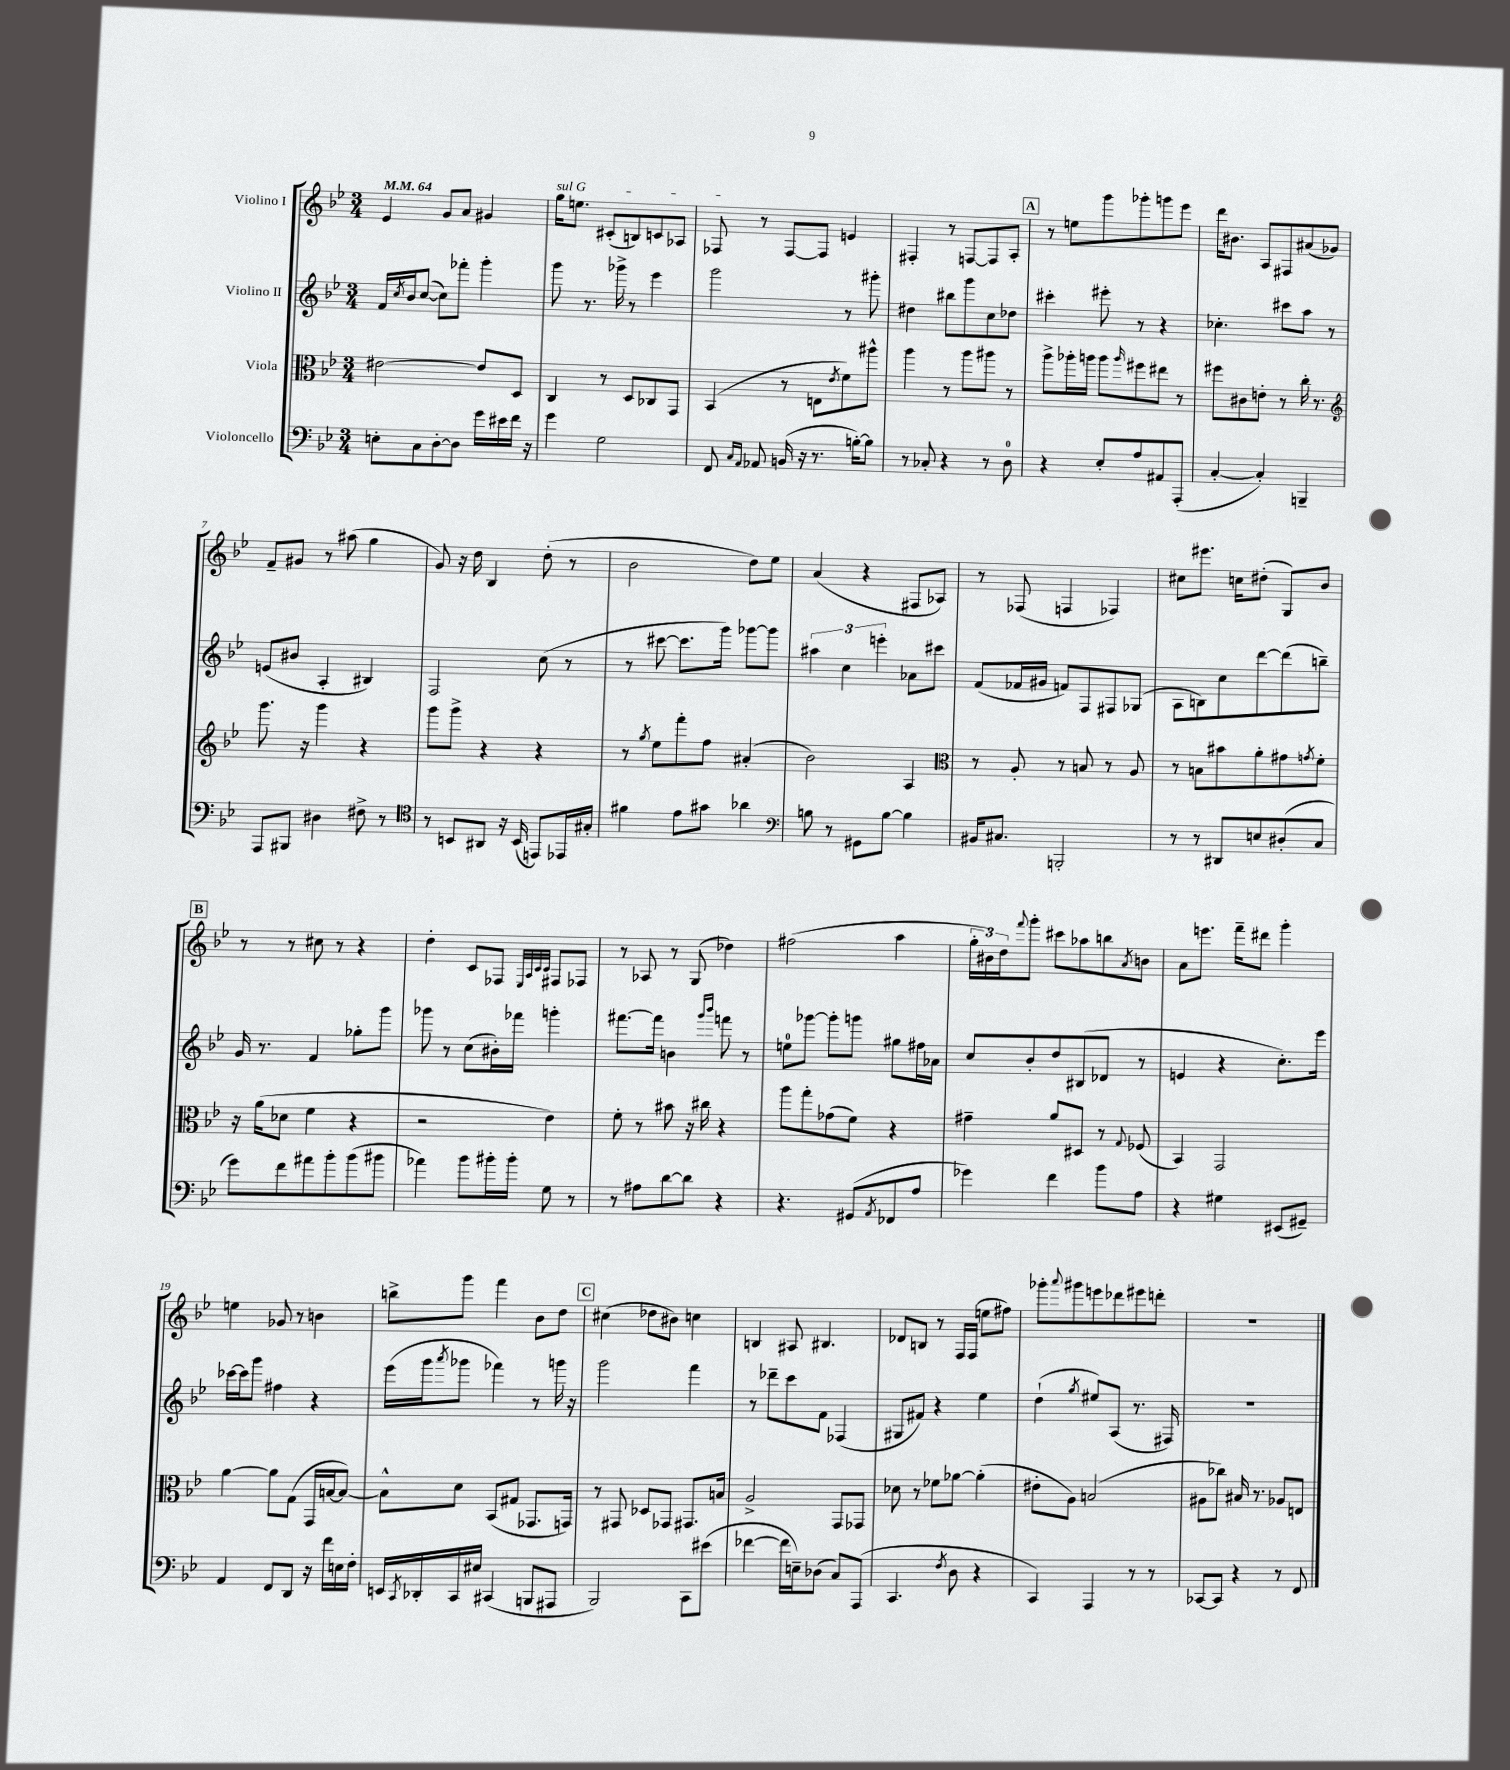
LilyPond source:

<<
\new StaffGroup <<
\new Staff = "s0" \with { instrumentName = "Violino I" } {
    \clef treble \key bes \major \numericTimeSignature \time 3/4 \tempo 4 = 64
    ees'4 g'8 a'8 gis'4 |
    \once \override TextSpanner.bound-details.left.text = \markup { \italic "sul G" } g''16\startTextSpan e''8. cis'8-.( b8) c'8 aes8 |
    fes8\stopTextSpan r8 fes8~ fes8 e'4 |
    fis4-. r8 f8~ f8 a8-. |
    \mark \markup { \box "A" } r8 e''8 g'''8 ges'''8-. g'''8 ees'''8 |
    d'''16 bis'8. a8 fis8 ais'8( ges'8) |
    f'8-- gis'8 r8 ais''8( g''4 |
    g'8) r16 d''16 bes4 d''8-.( r8 |
    bes'2 d''8) ees''8 |
    a'4( r4 fis8 aes8) |
    r8 fes8( f4 fes4) |
    cis''8 eis'''8. c''16 dis''8-.( g8) bes'8 |
    \mark \markup { \box "B" } r8 r8 cis''8 r8 r4 |
    d''4-. c'8 fes8 \grace { ees32 a32 c'32 c'32 } fis8 fes8 |
    r8 aes8 r8 g8( des''4) |
    fis''2( a''4 |
    \tuplet 3/2 { g''16-. bis'16) d''16 } \appoggiatura { f'''8 } g'''8-. cis'''8 aes''8 b''8 \acciaccatura { a'8 } b'8 |
    a'8 e'''8. f'''16-- dis'''8 g'''4-. |
    e''4 ges'8 r8 b'4 |
    b''8-> g'''8 f'''4 bes'8 d''8 |
    \mark \markup { \box "C" } cis''4( des''8 bis'8) c''4 |
    b4 ais8 bis4. |
    des'8 b8 r8 f16 f16( e''8 fis''8) |
    ges'''8-. \appoggiatura { a'''8 } gis'''8 e'''8 des'''8 eis'''8 d'''8-. |
    R2. \bar "|." |
}
\new Staff = "s1" \with { instrumentName = "Violino II" } {
    \clef treble \key bes \major \numericTimeSignature \time 3/4
    f'16 \acciaccatura { c''8 } bes'16 c''8~( c''8) fes'''8-. g'''4-. |
    g'''8 r8. ges'''16-> r8 ees'''4 |
    g'''2 r8 gis'''8-. |
    dis''4 bis''8 g'''8 c''8 des''8 |
    \mark \markup { \box "A" } cis'''4-. eis'''8-. r8 r4 |
    ces''4.-. cis'''8 a''8 r8 |
    e'8( bis'8 a4-. bis4) |
    f2 c''8( r8 |
    r8 cis'''8~ cis'''8. g'''16) ges'''8~ ges'''8 |
    \tuplet 3/2 { ais''4 c''4 e'''4-. } aes'8 cis'''8 |
    f'8( fes'16 gis'16 f'8) f8 fis8 ges8( |
    a8 b8) c''8 d'''8~ d'''8( b''8--) |
    \mark \markup { \box "B" } g'16 r8. f'4 ges''8-. g'''8 |
    ges'''8 r8 c''8( bis'16-.) fes'''16 g'''4-. |
    fis'''8.~ fis'''16 b'4 \grace { g'''16 bes'''16 } f'''8 r8 |
    e''8-0 ges'''8~ ges'''8-. g'''8 gis''8 fis''16 aes'16 |
    c''8 bes'8-. d''8 bis8( des'8 r8 |
    e'4 r4 c''8.-.) ees'''16 |
    ces'''16~ ces'''16 g'''8 fis''4 r4 |
    ees'''16( g'''16 \acciaccatura { a'''8 } ges'''8 fes'''4) r8 g'''16 r16 |
    \mark \markup { \box "C" } g'''2 f'''4 |
    r8 des'''8-- c'''8 f'8 fes4( |
    gis8 fis'8) r4 ees''4 |
    d''4-!( \acciaccatura { g''8 } eis''8) a8( r8. fis16) |
    R2. \bar "|." |
}
\new Staff = "s2" \with { instrumentName = "Viola" } {
    \clef alto \key bes \major \numericTimeSignature \time 3/4
    eis'2~ eis'8 d8 |
    c4 r8 d8 ces8 g,8 |
    bes,4( r8 e8 \acciaccatura { ees'8 } f'8) ais''8-^ |
    a''4 r8 a''8 ais''8 r8 |
    \mark \markup { \box "A" } a''8-> aes''16-. a''16 a''8 \grace { a''16 } fis''8 eis''8 r8 |
    fis''8 cis'8 e'8-. r8 c''16-. r8. |
    \clef treble g'''8. r16 g'''4 r4 |
    g'''8 g'''8-> r4 r4 |
    r8 \acciaccatura { g''8 } ees''8 f'''8-. f''8 ais'4-.( |
    bes'2) a4 |
    \clef alto r8 a8-. r8 b8 r8 a8 |
    r8 b8 bis'8 a'8-. gis'8 \acciaccatura { g'8 } f'8-. |
    \mark \markup { \box "B" } r16 a'16( des'8 f'4 r4 |
    r2 ees'4) |
    f'8-. r8 bis'8 r16 cis''16 r4 |
    a''8 g''8-. ges'8( f'8) r4 |
    gis'4-- a'8 dis8 r8 \appoggiatura { g8 } fes8( |
    bes,4) g,2 |
    a'4~ a'8 g8( g,16 b16~ b8~) |
    b8-^ d'8 bes,8( gis8 ges,8. g,16) |
    \mark \markup { \box "C" } r8 gis,8 des8 ges,8 gis,8. b16 |
    a2-> g,8 ges,8 |
    des'8 r8 fes'8 aes'8~ aes'4-.( |
    eis'8-. a8) b2( |
    ais8 ces''8) bis16 r8. aes8 e8 \bar "|." |
}
\new Staff = "s3" \with { instrumentName = "Violoncello" } {
    \clef bass \key bes \major \numericTimeSignature \time 3/4
    e8-. c8 d8~-. d8 g'16 eis'16 f'16 r16 |
    g'4 g2 |
    f,8 \grace { c16 a,16 } aes,8 b,16( r16 r8. b16~-.) b8 |
    r8 ces8-. r4 r8 d8-0 |
    \mark \markup { \box "A" } r4 ees8-. a8 ais,8 a,,8-.( |
    c4~-. c4-.) b,,4-- |
    a,,8 bis,,8 dis4 fis8-> r8 |
    \clef tenor r8 b,8 ais,8 r16 b,16( e,8) ees,16 gis16-. |
    fis'4 ees'8 gis'8 aes'4 |
    \clef bass b8 r8 gis,8 b8~ b4 |
    bis,16 cis8. b,,2-. |
    r8 r8 dis,8 e8 dis8-.( c8 |
    \mark \markup { \box "B" } g'8) f'8 ais'8 bes'8-. bes'8( bis'8 |
    aes'4) bes'8 bis'16-. bis'16-. g8 r8 |
    r8 ais8 d'8~ d'8 r4 |
    r4. gis,8( \acciaccatura { a,8 } fes,8 a8 |
    ges'4) f'4 bes'8 a8 |
    r4 gis4 eis,8( gis,8--) |
    a,4 f,8 d,8 r16 f'16 e16 f16-. |
    e,16 \acciaccatura { c,8 } des,16-. c,16 eis16 cis,4( b,,8 ais,,8 |
    \mark \markup { \box "C" } bes,,2) c,8 eis'8( |
    fes'4~ fes'16 e16--) des8( c8) a,,8( |
    c,4. \acciaccatura { f8 } d8 r4 |
    c,4) a,,4 r8 r8 |
    ces,8~ ces,8 r4 r8 f,8 \bar "|." |
}
>>
>>
